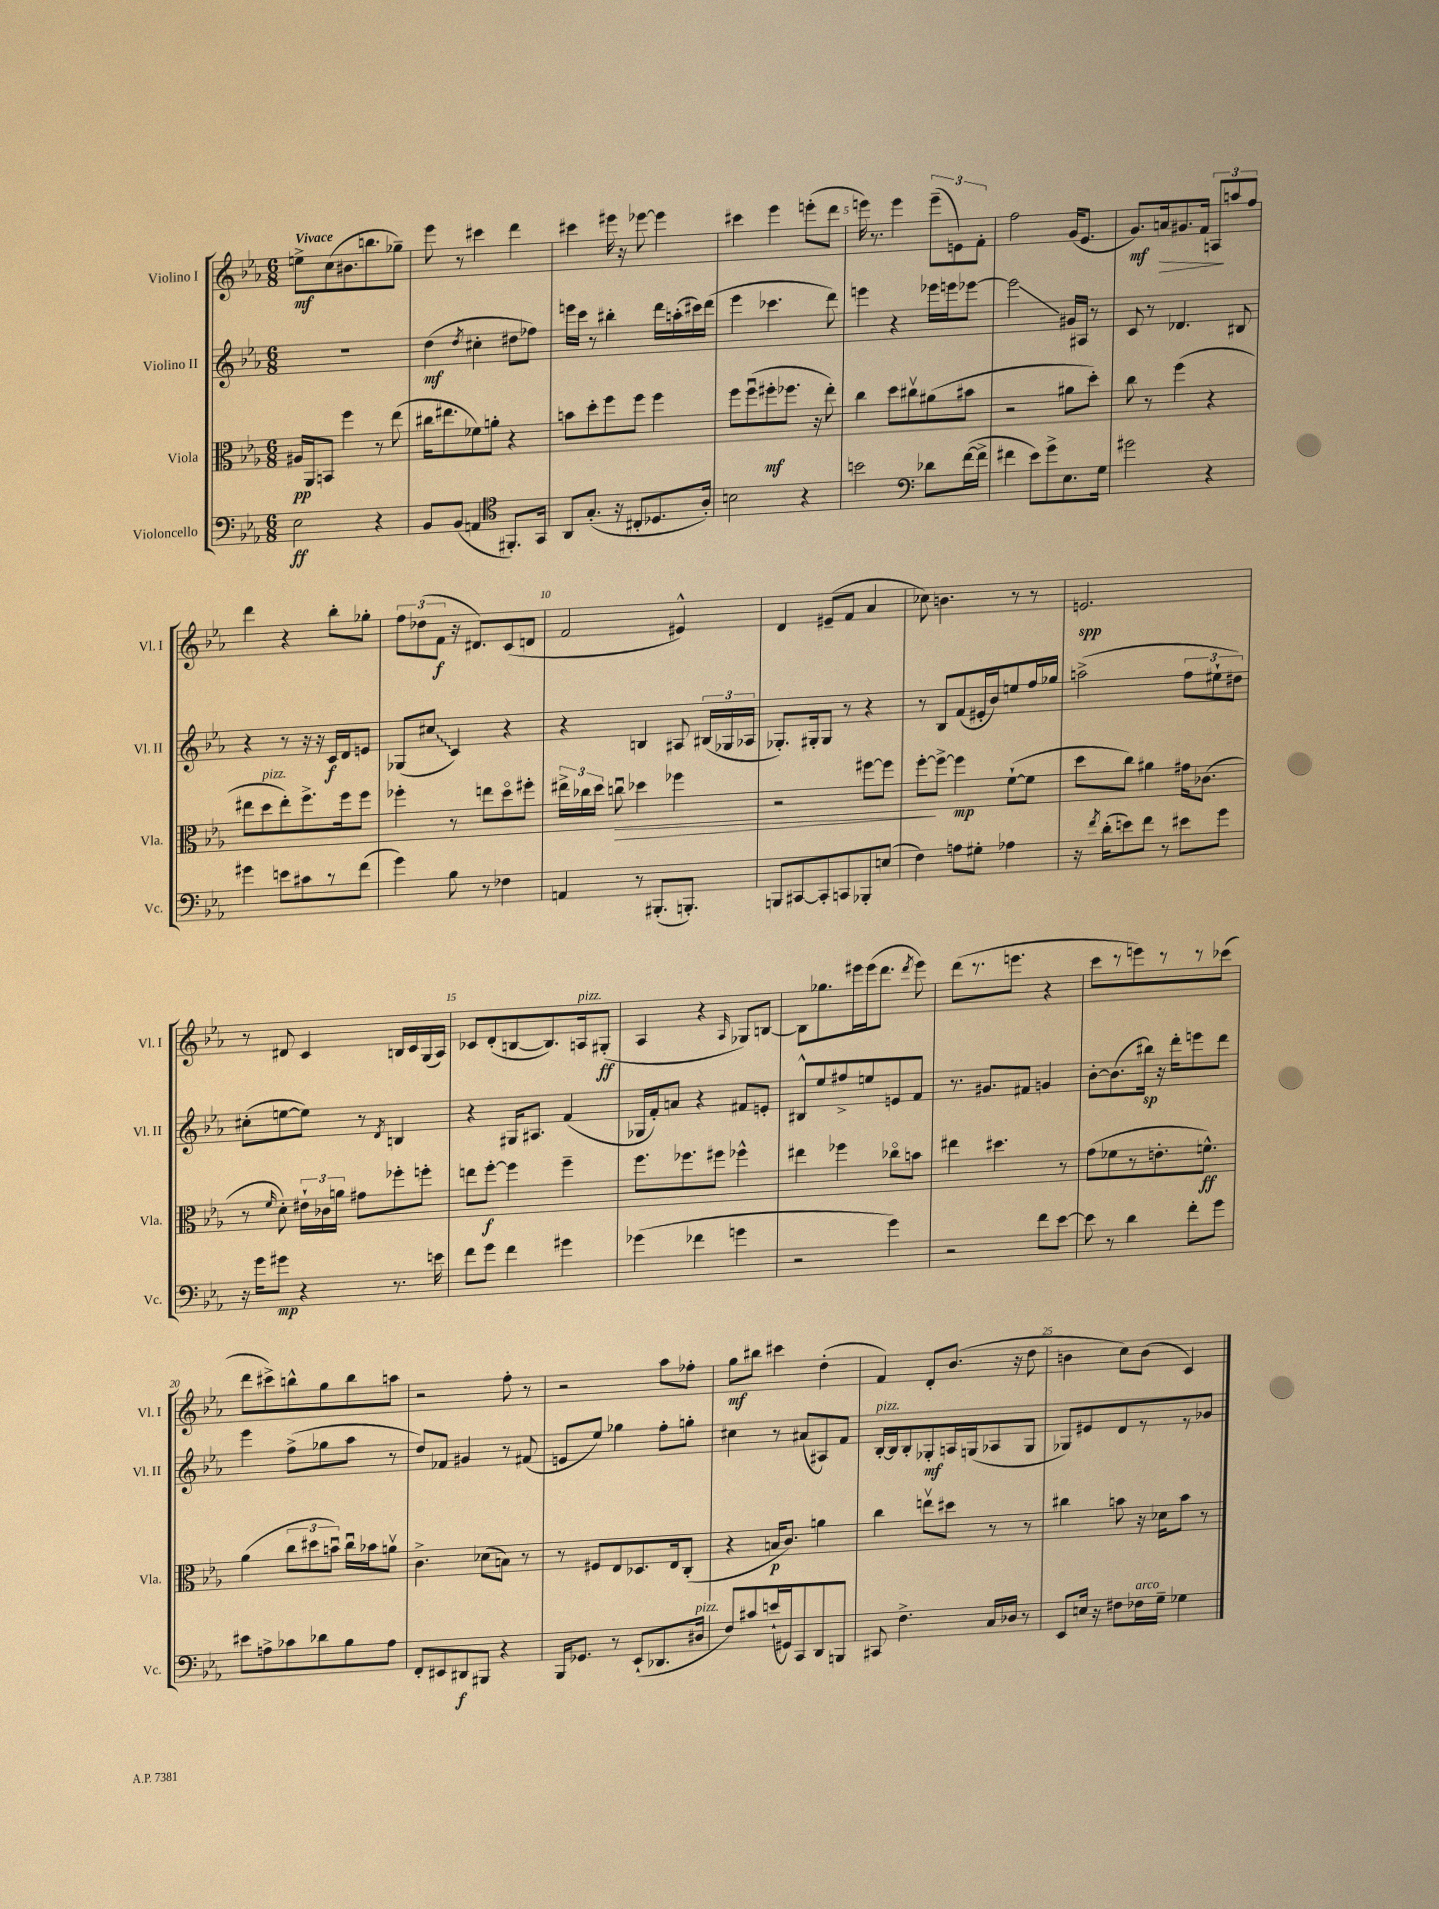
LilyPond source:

<<
\new StaffGroup <<
\new Staff = "s0" \with { instrumentName = "Violino I" shortInstrumentName = "Vl. I" } {
    \clef treble \key ees \major \numericTimeSignature \time 6/8 \tempo "Vivace"
    \autoBeamOff e''8[->\mf c''8( bis'8. b''8. ges''8]--) |
    ees'''8 r8 cis'''4 d'''4 |
    cis'''4 eis'''16 r16 ees'''8~ ees'''4 |
    cis'''4 ees'''4 e'''8[-.( d'''8] |
    e'''16) r8. e'''4 \tuplet 3/2 { e'''8[--( e'8) f'8]-. } |
    f''2 g'16[( ees'8.] |
    g'8.[\mf) a'16\> gis'8. f'16] \tuplet 3/2 { a8[\! a''8 f''8] } |
    d'''4 r4 bes''8[-. ges''8]-. |
    \tuplet 3/2 { f''8[ des''8( f'8]\f } r16 dis'8.[) c'8( d'8] |
    f'2 eis'4-^) |
    d'4 eis'8[--( f'8] aes'4 |
    ces''8) b'4. r8 r8 |
    e'2.\spp |
    r8 dis'8 c'4 b16[ c'16 g16( aes16]) |
    ces'8[ d'8-.( b8~ b8.) a16^\markup { \italic "pizz." } gis8]-.\ff( |
    aes4 r4 \grace { aes16 } ges8[) b8]~ |
    b8[ ges''8. eis'''16 eis'''16( d'''8.] \acciaccatura { d'''8 } eis'''8) |
    d'''8[( r8. e'''8.] r4 |
    c'''8[ r8 e'''8) r8 r8 ces'''8]( |
    d'''8[ cis'''8->) b''8-^ g''8 b''8 a''8] |
    r2 f''8-. r8 |
    r2 aes''8[ fes''8]-. |
    g''8[\mf bis''8] cis'''4 d''4-.( |
    f'4) d'8[-. bes'8.]( r16 d''8 |
    b'4 c''8[) b'8]( c'4) \bar "|." |
}
\new Staff = "s1" \with { instrumentName = "Violino II" shortInstrumentName = "Vl. II" } {
    \clef treble \key ees \major \numericTimeSignature \time 6/8
    \autoBeamOff R2. |
    d''4\mf( \acciaccatura { d''8 } cis''4-. dis''8[ fes''8]) |
    e'''16[ c'''16] r8 bis''4-. d'''16[ a''16-.( cis'''16) d'''16]( |
    ees'''4 ces'''4. d'''8) |
    e'''4 r4 ees'''16[ e'''16 ees'''8]~ |
    ees'''2\glissando gis'16[ ais16] r8 |
    c'8 r8 des'4. bis8 |
    r4 r8 r16 r16 c'16[\f d'16 e'8] |
    ges8[( \once \override Glissando.style = #'zigzag cis''8]\glissando c'4) r4 |
    r4 b4 ais8 \tuplet 3/2 { bis16[( ges16 aes16] } |
    ges8.[-.) gis16-. gis8] r8 r4 |
    r8 bes8[ f'8( eis'16-. bes'16) e''8 f''16 ges''16] |
    a''2->( \tuplet 3/2 { f''8[ eis''8-! dis''8]) } |
    cis''8[-.( e''8~ e''8]) r8 \acciaccatura { d'8 } b4 |
    r4 gis16[ ais8.] f'4( |
    ges16[ f'16-.) a'8] r4 fis'8[ e'8]-. |
    bis8[-^ ees''8 fis''8-> e''8 e'8 f'8] |
    r8. gis'8.[ fis'8] g'4 |
    bes'8[~-. bes'8.( bis''16]\sp) r16 d'''16[-. e'''8 d'''8] |
    ees'''4 f''8[->( ges''8 aes''8] r8 |
    d''8[) fes'8] gis'4 r8 fis'8( |
    e'8[ ees''8]) ges''4 f''8[-. g''8]-. |
    cis''4 r8 ais'8[( ais8) f'8] |
    bes16[~-.^\markup { \italic "pizz." } bes16 bes8-. ges8-.\mf a16 g16( aes8 g8] |
    ges8[) eis'8 d'8 r8 r8 ges'8] \bar "|." |
}
\new Staff = "s2" \with { instrumentName = "Viola" shortInstrumentName = "Vla." } {
    \clef alto \key ees \major \numericTimeSignature \time 6/8
    \autoBeamOff ais16[\pp aes,16 b,8] f''4 r8 ees''8( |
    cis''16[ eis''8. fes'8) a'8]-. r4 |
    b'8[ d''8-. f''8 f''8] f''4 |
    f''8[ f''8\downbow( fis''8-.\mf fes''8.] r16 ees''8-.) |
    c''4 d''8[ cis''8\upbow ais'8( bis'8] |
    r2 ais'8[ d''8]-.) |
    c''8 r8 f''4( r4 |
    eis''8[ d''8^\markup { \italic "pizz." } eis''8-.) f''8.-> f''16 f''8] |
    fes''4-. r8 e''8[ d''8\flageolet fis''8]-. |
    \tuplet 3/2 { eis''16[-> ces''16 d''16] } c''8\downbow\> des''4 fes''4 |
    r2 fis''8[~ fis''8] |
    f''8[~-.\! f''8]~-> f''4\mp f'8[~-!( f'8] |
    d''8[ c''8]) ais'4 gis'16[ ces'8.]( |
    r8 \grace { f'16 } d'8-.) \tuplet 3/2 { eis'16[-! ces'16 a'16] } gis'8[ fes''8-. f''8]-. |
    e''8[ f''8]~-.\f f''4 f''4-- |
    f''8.[ fes''8. fis''8] fes''4-^ |
    eis''4 fes''4 ces''8[\flageolet b'8] |
    eis''4 dis''4. r8 |
    g'8[( fes'8 r8 e'8.-. f'8.]-^\ff) |
    aes'4( \tuplet 3/2 { c''8[ dis''8 b'8]\downbow) } c''16[\downbow bes'16 a'8]\upbow |
    c'4.-> des'8[( b8]) r8 |
    r8 fis8[ ees8 des8. ees16 c8]-.( |
    r4 b16[\p c'8.]) a'4 |
    c''4 e''8[\upbow dis''8] r8 r8 |
    cis''4 b'8 r16 des'16[ b'8] r8 \bar "|." |
}
\new Staff = "s3" \with { instrumentName = "Violoncello" shortInstrumentName = "Vc." } {
    \clef bass \key ees \major \numericTimeSignature \time 6/8
    \autoBeamOff ees2\ff r4 |
    bes,8[ bes,8]( a,4 \clef tenor fis,8.[-.) g,16] |
    aes,8[ g8.]-.( r16 cis8[-. des8. aes16]-.) |
    b2 r4 |
    b'2 \clef bass des'8[ f'16~( f'16]-> |
    fis'4 ees'8[) g'8-> ees8. g16] |
    gis'2 r4 |
    gis'4 e'8[ cis'8 r8 f'8]( |
    g'4) bes8 r8 fes4 |
    a,4 r8 bis,,8.[-.( b,,8.]-.) |
    b,,8[ cis,8~ cis,8-. c,8 bes,,8-. e8]( |
    f4) a8[ gis8]-. aes4 |
    r16 \acciaccatura { f'8 } d'16[-.( e'8) f'8] r8 eis'8[ g'8] |
    r16 g'16[ gis'8]\mp r4 r8. e'16 |
    f'8[ g'8] f'4 gis'4 |
    ges'4( fes'4 g'4 |
    r2 g'4) |
    r2 f'8[ ees'8]~ |
    ees'8 r8 d'4 f'8[-. g'8] |
    eis'8[ a8-> ces'8 des'8 bes8 a8] |
    f,8[-. eis,8 dis,8\f bis,,8] r4 |
    bes,,16[ ges,8.] r8 ees,8[-!( des,8. dis16]^\markup { \italic "pizz." } |
    f8[) cis'8 e'16-!( gis,16) c,8 d,8 b,,8] |
    cis,8 f4.-> c16[ des16] r8 |
    ees,8[ e16] r16 fis8[ fes16^\markup { \italic "arco" } g16]-- ges4 \bar "|." |
}
>>
>>
\layout { \context { \Score \override BarNumber.break-visibility = ##(#f #t #t) barNumberVisibility = #(every-nth-bar-number-visible 5) } }
